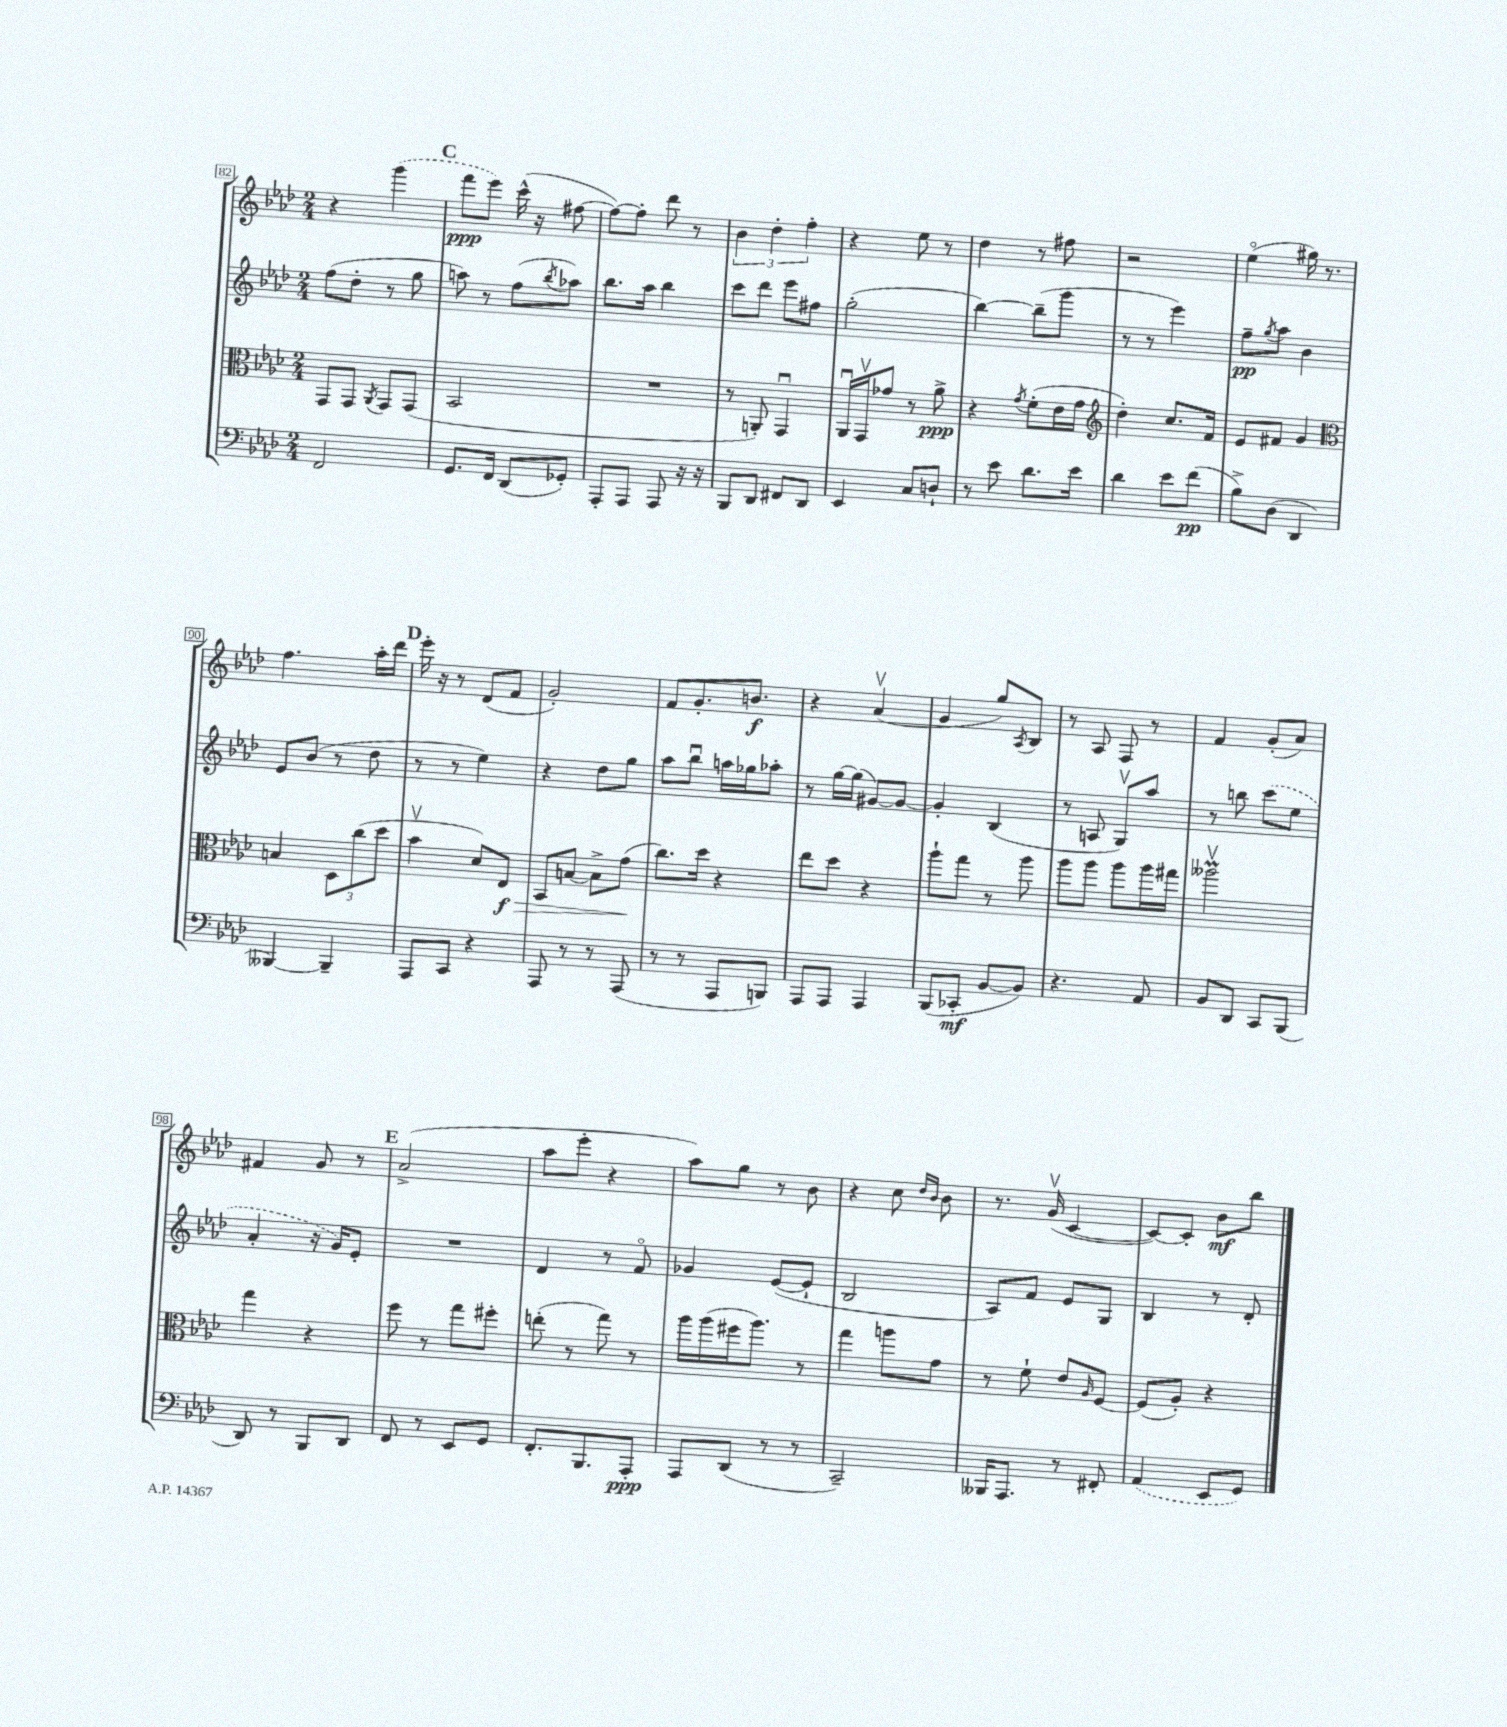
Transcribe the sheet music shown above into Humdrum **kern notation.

**kern	**dynam	**kern	**dynam	**kern	**dynam	**kern	**dynam
*part4	*part4	*part3	*part3	*part2	*part2	*part1	*part1
*staff4	*staff4	*staff3	*staff3	*staff2	*staff2	*staff1	*staff1
*clefF4	*	*clefC3	*	*clefG2	*	*clefG2	*
*k[b-e-a-d-]	*	*k[b-e-a-d-]	*	*k[b-e-a-d-]	*	*k[b-e-a-d-]	*
*M2/4	*	*M2/4	*	*M2/4	*	*M2/4	*
=82	=82	=82	=82	=82	=82	=82	=82
2FF/	.	8GG/L	.	(8ff\L	.	4r	.
.	.	8GG/J	.	8dd-'\J	.	.	.
.	.	8qAA-/	.	.	.	.	.
.	.	8GG/L	.	8r	.	(4ggg\	.
.	.	(8GG/J	.	8gg\	.	.	.
!!LO:REH:place=s1:t=C
=83	=83	=83	=83	=83	=83	=83	=83
8.GG/L	.	2BB-/	.	8aan\)	.	8fff\L	ppp
.	.	.	.	8r	.	8eee-\J)	.
16FF/Jk	.	.	.	.	.	.	.
(8DD-/L	.	.	.	(8ff\L	.	(16ccc^^\	.
.	.	.	.	.	.	16r	.
.	.	.	.	8qbb-/	.	.	.
8GG-X'/J)	.	.	.	8aa-X\J)	.	[8ff#X\	.
=84	=84	=84	=84	=84	=84	=84	=84
8AAA-'/L	.	2r	.	8.bb-\L	.	8ff#\L_)	.
8AAA-/J	.	.	.	.	.	8ff#'\J]	.
.	.	.	.	16aa-\Jk	.	.	.
8AAA-/	.	.	.	4bb-\	.	8ddd-\	.
16r	.	.	.	.	.	8r	.
16r	.	.	.	.	.	.	.
=85	=85	=85	=85	=85	=85	=85	=85
8BBB-/L	.	8r	.	8ccc\L	.	6b-\	.
8DD-/J	.	8AAn'/)	.	8ddd-\J	.	.	.
.	.	.	.	.	.	6dd-'\	.
8FF#X/L	.	4GGu/	.	8eee-\L	.	.	.
.	.	.	.	.	.	6ff'\	.
8DD-/J	.	.	.	8ff#X\J	.	.	.
=86	=86	=86	=86	=86	=86	=86	=86
4EE-/	.	16AA-u/LL	.	(2gg'\	.	4r	.
.	.	16GGv/J	.	.	.	.	.
.	.	8g-X/J	.	.	.	.	.
8C/L	.	8r	.	.	.	8ee-\	.
8Dn`/J	.	8a-^\	ppp	.	.	8r	.
=87	=87	=87	=87	=87	=87	=87	=87
8r	.	4r	.	[4bb-\)	.	4dd-\	.
8e-\	.	.	.	.	.	.	.
.	.	8qg/	.	.	.	.	.
8.d-\L	.	(8f'\L	.	(8bb-~\L]	.	8r	.
.	.	16e-\L	.	8ggg\J	.	8ff#X\	.
16e-\Jk	.	16g\JJ	.	.	.	.	.
=88	=88	=88	=88	=88	=88	=88	=88
*	*	*clefG2	*	*	*	*	*
4d-\	.	4dd-'\)	.	8r	.	2r	.
.	.	.	.	8r	.	.	.
8e-\L	.	8.cc/L	.	4eee-\)	.	.	.
(8f\J	pp	.	.	.	.	.	.
.	.	16f/Jk	.	.	.	.	.
=89	=89	=89	=89	=89	=89	=89	=89
8B-^\L)	.	8e-/L	.	8ff~\L	pp	(4ee-\	.
.	.	.	.	8qgg/	.	.	.
(8D-\J	.	8f#X/J	.	8aa-\J	.	.	.
4DD-/	.	4g/	.	4b-\	.	16gg#X\)	.
.	.	.	.	.	.	8.r	.
!!LO:LB:g=z
=90	=90	=90	=90	=90	=90	=90	=90
*	*	*clefC3	*	*	*	*	*
[4BBB--X/)	.	4Bn/	.	8e-/L	.	4.ff\	.
.	.	.	.	(8b-/J	.	.	.
4BBB--~/]	.	12D-\L	.	8r	.	.	.
.	.	(12cc\	.	.	.	.	.
.	.	.	.	8dd-\	.	16aa-'\LL	.
.	.	12dd-\J	.	.	.	.	.
.	.	.	.	.	.	16ddd-\JJ	.
!!LO:REH:place=s1:t=D
=91	=91	=91	=91	=91	=91	=91	=91
8AAA-/L	.	4b-v\	.	8r	.	16eee-'\	.
.	.	.	.	.	.	16r	.
8CC/J	.	.	.	8r	.	8r	.
4r	.	8d-/L)	.	4ee-\)	.	(8d-/L	.
!	!	!	!LO:HP:b	!	!	!	!
.	.	8E-/J	> f	.	.	8f/J	.
=92	=92	=92	=92	=92	=92	=92	=92
8AAA-/	.	8BB-/L	.	4r	.	2g'/)	.
8r	.	[8Bn/J	.	.	.	.	.
8r	.	8B^\L]	.	8dd-\L	.	.	.
(8AAA-/	.	(8g\J	.	8gg\J	.	.	.
.	.	.	]	.	.	.	.
=93	=93	=93	=93	=93	=93	=93	=93
8r	.	8.cc\L)	.	8aa-\L	.	8f/L	.
8r	.	.	.	8bb-u\J	.	8.g'/	.
.	.	16dd-\Jk	.	.	.	.	.
8AAA-/L	.	4r	.	16aan\LL	.	.	.
.	.	.	.	16gg-X\J	.	8.bn/J	f
8BBBn/J)	.	.	.	8aa-X'\J	.	.	.
=94	=94	=94	=94	=94	=94	=94	=94
8AAA-/L	.	8ee-\L	.	8r	.	4r	.
8AAA-/J	.	8dd-\J	.	[16gg\LL	.	.	.
.	.	.	.	(16gg\JJ]	.	.	.
4AAA-/	.	4r	.	[8g#X/L)	.	(4a-v/	.
.	.	.	.	8g#/J_	.	.	.
=95	=95	=95	=95	=95	=95	=95	=95
(8BBB-/L	.	8aa-`\L	.	4g#'/]	.	4g/	.
8CC-X'/J	mf	8gg\J	.	.	.	.	.
[8BB-/L	.	8r	.	(4B-/	.	8gg/L)	.
.	.	.	.	.	.	8qA-/	.
8BB-/J])	.	8aa-\	.	.	.	8B-/J	.
=96	=96	=96	=96	=96	=96	=96	=96
4.r	.	8aa-\L	.	8r	.	8r	.
.	.	8aa-\J	.	8An/	.	8A-/	.
.	.	8aa-\L	.	8Gv/L)	.	8F/	.
8AA-/	.	16aa-\L	.	8aa-/J	.	8r	.
.	.	16gg#X\JJ	.	.	.	.	.
=97	=97	=97	=97	=97	=97	=97	=97
8BB-/L	.	2aa--XMv\	.	8r	.	4f/	.
8DD-/J	.	.	.	8bbn\	.	.	.
8CC/L	.	.	.	(8ccc\L	.	(8g'/L	.
(8BBB-/J	.	.	.	8ee-\J	.	8a-/J)	.
!!LO:LB:g=z
=98	=98	=98	=98	=98	=98	=98	=98
8DD-/)	.	4gg\	.	4a-'/	.	4f#X/	.
8r	.	.	.	.	.	.	.
8BBB-/L	.	4r	.	16r	.	8g/	.
.	.	.	.	16g/KL)	.	.	.
8DD-/J	.	.	.	8e-'/J	.	8r	.
!!LO:REH:place=s1:t=E
=99	=99	=99	=99	=99	=99	=99	=99
8FF/	.	8ff\	.	2r	.	(2a-^/	.
8r	.	8r	.	.	.	.	.
8EE-/L	.	8gg\L	.	.	.	.	.
8GG/J	.	8ff#X'\J	.	.	.	.	.
=100	=100	=100	=100	=100	=100	=100	=100
8.FF'/L	.	(8een'\	.	4d-/	.	8aa-\L	.
.	.	8r	.	.	.	8eee-'\J	.
8.BBB-/	.	.	.	.	.	.	.
.	.	8gg\)	.	8r	.	4r	.
8AAA-'/J	ppp	8r	.	8f/	.	.	.
=101	=101	=101	=101	=101	=101	=101	=101
8AAA-/L	.	16aa-\LL	.	4g-X/	.	8aa-\L)	.
.	.	(16aa-\	.	.	.	.	.
(8DD-/J	.	16ff#X\J	.	.	.	8gg\J	.
.	.	8.aa-\J)	.	.	.	.	.
8r	.	.	.	([8e-/L	.	8r	.
8r	.	8r	.	8e-`/J]	.	8b-\	.
=102	=102	=102	=102	=102	=102	=102	=102
2CC~/)	.	4gg\	.	2B-/	.	4r	.
.	.	8aan\L	.	.	.	8cc\	.
.	.	.	.	.	.	16qqdd-/LL	.
.	.	.	.	.	.	16qqb-/JJ	.
.	.	8g\J	.	.	.	8b-\	.
=103	=103	=103	=103	=103	=103	=103	=103
16BBB--X/KL	.	8r	.	8A-/L)	.	8.r	.
8.AAA-/J	.	.	.	.	.	.	.
.	.	8f`\	.	8f/J	.	.	.
.	.	.	.	.	.	(16gv/	.
8r	.	8e-/L	.	8e-/L	.	[4c/	.
.	.	16qqA-/	.	.	.	.	.
8FF#X'/	.	[8F/J	.	8G/J	.	.	.
=104	=104	=104	=104	=104	=104	=104	=104
(4AA-/	.	(8F/L]	.	4B-/	.	8c/L_)	.
.	.	8A-'/J)	.	.	.	8c'/J]	.
8EE-/L	.	4r	.	8r	.	8b-\L	mf
8GG/J)	.	.	.	8d-'/	.	8bb-\J	.
==	==	==	==	==	==	==	==
*-	*-	*-	*-	*-	*-	*-	*-
